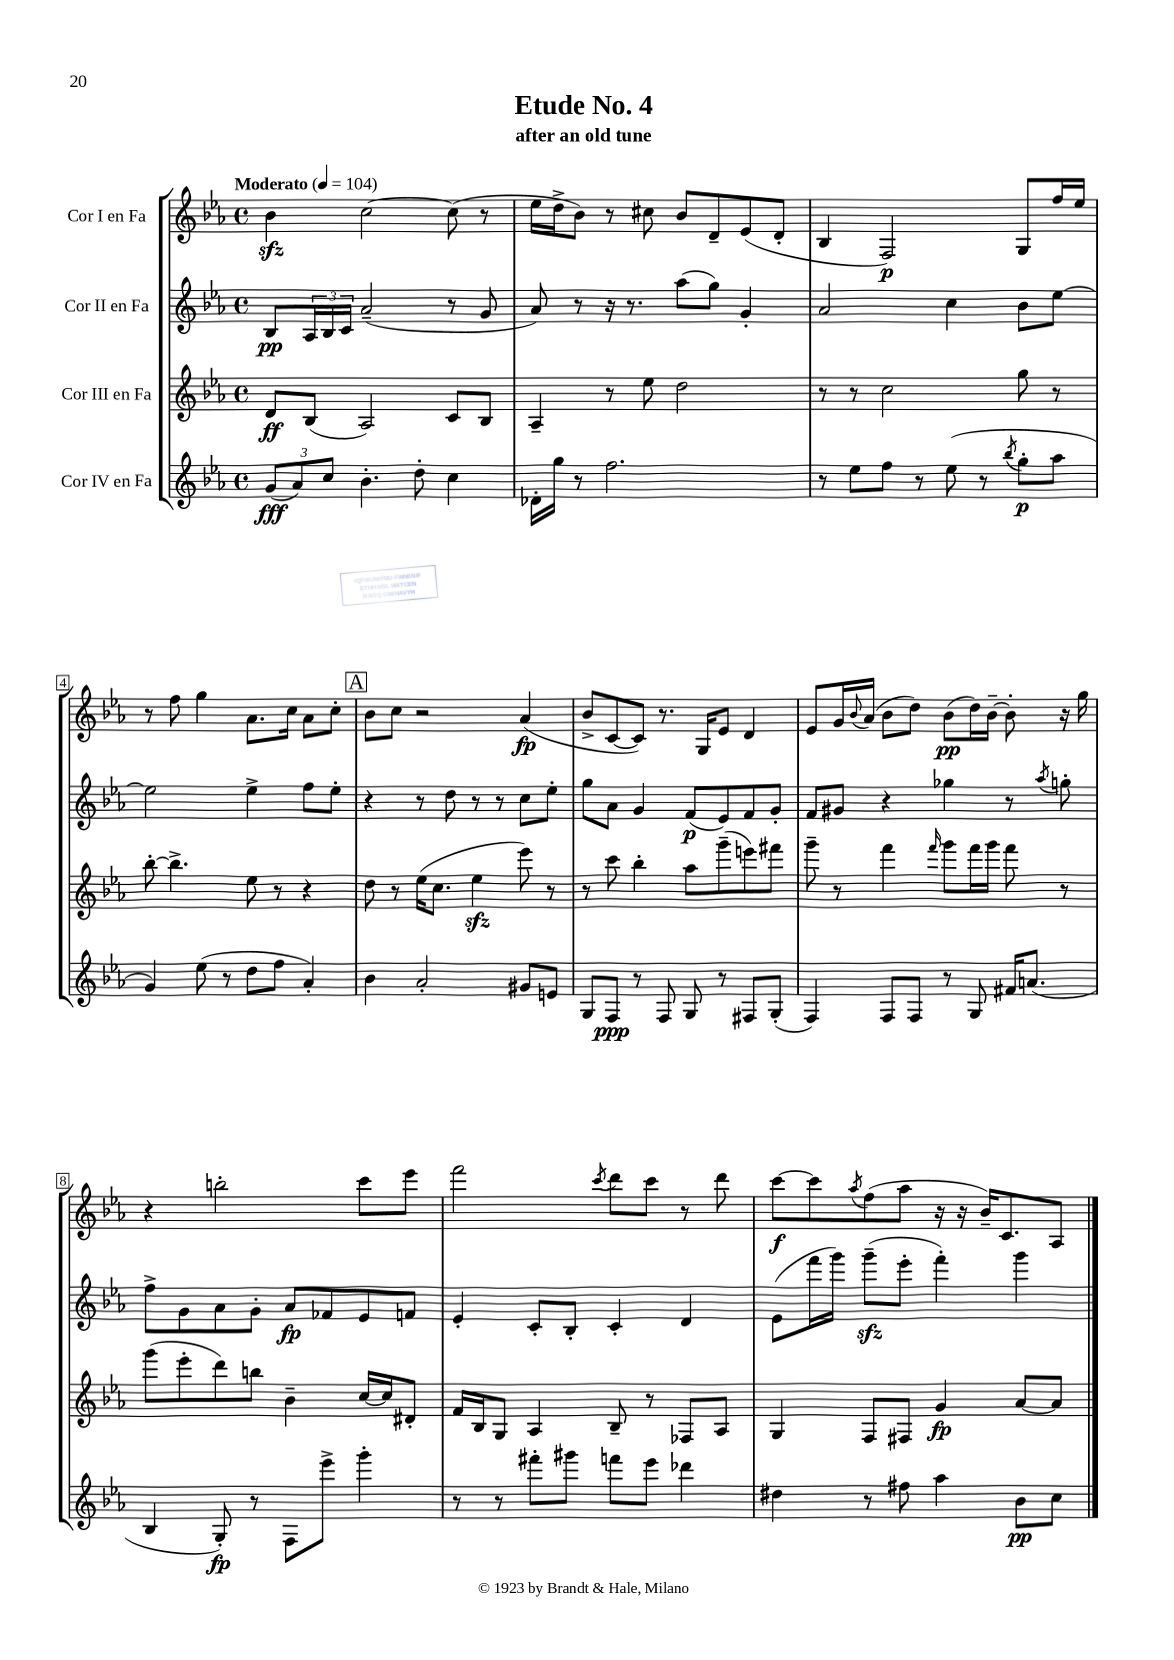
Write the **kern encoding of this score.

**kern	**kern	**kern	**kern
*staff4	*staff3	*staff2	*staff1
*clefG2	*clefG2	*clefG2	*clefG2
*k[b-e-a-]	*k[b-e-a-]	*k[b-e-a-]	*k[b-e-a-]
*M4/4	*M4/4	*M4/4	*M4/4
*met(c)	*met(c)	*met(c)	*met(c)
*MM104	*MM104	*MM104	*MM104
(12g	8d	8B-	4b-
12a-)	.	.	.
.	(8B-	24A-	.
12cc	.	24B-	.
.	.	24c	.
4.b-'	2A-)	(2a-~	[2cc
8dd'	.	.	.
4cc	8c	8r	(8cc]
.	8B-	8g	8r
=	=	=	=
16d-'	4A-~	8a-)	16ee-
16gg	.	.	16dd^
8r	.	8r	8b-)
2.ff	8r	16r	8r
.	.	8.r	.
.	8ee-	.	8cc#
.	2dd	(8aa-	8b-
.	.	8gg)	8d~
.	.	4g'	(8e-
.	.	.	8d'
=	=	=	=
8r	8r	2a-	4B-
8ee-	8r	.	.
8ff	2cc	.	2F)
8r	.	.	.
(8ee-	.	4cc	.
8r	.	.	.
8qbb-	.	.	.
8gg'	8gg	8b-	8G
8aa-	8r	[8ee-	16ff
.	.	.	16ee-
=	=	=	=
4g)	[8bb-'	2ee-]	8r
.	4.bb-^]	.	8ff
(8ee-	.	.	4gg
8r	.	.	.
8dd	8ee-	4ee-^	8.a-
8ff	8r	.	.
.	.	.	16cc
4a-')	4r	8ff	8a-
.	.	8ee-'	8cc'
=	=	=	=
4b-	8dd	4r	8b-
.	8r	.	8cc
2a-'	(16ee-	8r	2r
.	8.cc	.	.
.	.	8dd	.
.	4ee-	8r	.
.	.	8r	.
8g#	8eee-)	8cc	(4a-
8e	8r	8ee-'	.
=	=	=	=
8G	8r	8gg	8b-^
8F	8ccc	8a-	[8c
8r	4bb-'	4g	8c])
8F	.	.	8.r
8G	8aa-	(8f	.
.	.	.	16G
8r	(8ggg~	8e-)	8e-
8F#	8eee)	8f	4d
(8G'	8fff#	8g'	.
=	=	=	=
4F)	8ggg~	8f	8e-
.	8r	8g#	16g
.	.	.	8qqb-
.	.	.	(16a-
8F	4fff	4r	8b-
8F	.	.	8dd)
.	16qqfff	.	.
8r	8ggg	4gg-	(8b-
8G	16fff	.	16dd)
.	16ggg	.	[16b-~
16f#	8fff	8r	8b-']
(8.a	.	.	.
.	.	8qaa-	.
.	8r	8gg'	16r
.	.	.	16gg
=	=	=	=
4B-	(8ggg	8ff^	4r
.	8eee-'	8g	.
8G')	8ddd)	8a-	2bb'
8r	8bb	8g'	.
8F	4b-~	8a-	.
8eee-^	.	8f-	.
4ggg'	[16cc	8e-	8ccc
.	16cc]	.	.
.	8d#'	8f	8eee-
=	=	=	=
8r	16f	4e-'	2fff
.	16B-	.	.
8r	8G	.	.
8fff#'	4A-	8c'	.
8ggg#	.	8B-'	.
.	.	.	8qccc
8fff	8B-~	4c'	8ddd
8eee-	8r	.	8ccc
4ddd-	8F-	4d	8r
.	8A-	.	8ddd
=	=	=	=
4dd#	4G	(8e-	[8ccc
.	.	16fff	8ccc]
.	.	16ggg)	.
.	.	.	8qaa-
8r	8F	(8ggg~	(8ff
8ff#	8F#	8eee-'	8aa-
4aa-	4g	4fff')	16r
.	.	.	16r
.	.	.	16b-~)
.	.	.	8.c
8b-	[8a-	4ggg	.
8cc	8a-]	.	8A-
==	==	==	==
*-	*-	*-	*-
